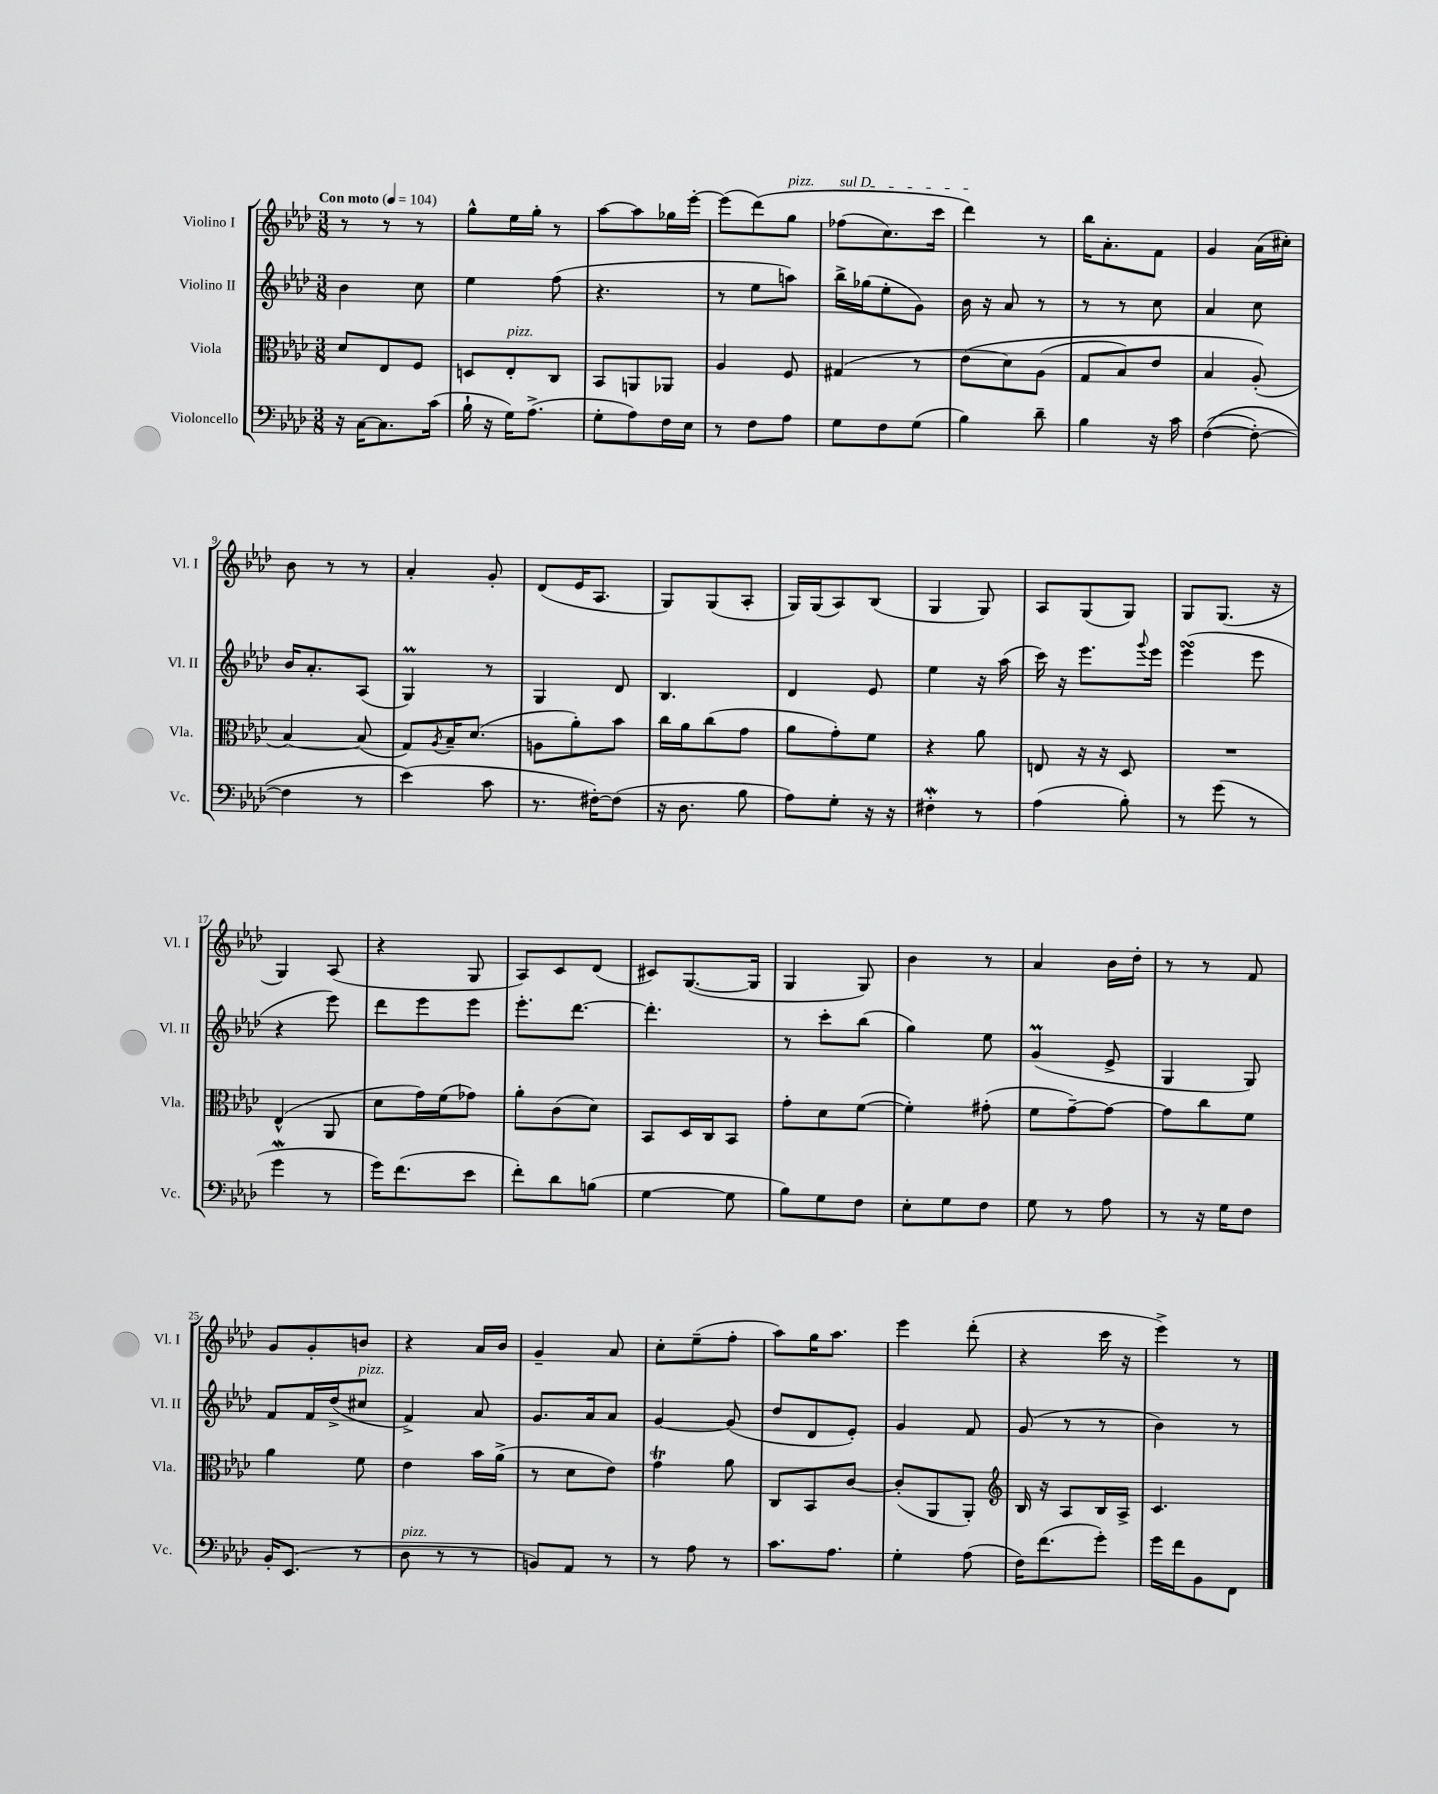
<<
\new StaffGroup <<
\new Staff = "s0" \with { instrumentName = "Violino I" shortInstrumentName = "Vl. I" } {
    \clef treble \key aes \major \numericTimeSignature \time 3/8 \tempo "Con moto" 4 = 104
    r8 r8 r8 |
    g''8-^ ees''16 g''16-. r8 |
    aes''8~ aes''8 ges''16 ees'''16~-. |
    ees'''8( des'''8)\( g''8^\markup { \italic "pizz." } |
    \once \override TextSpanner.bound-details.left.text = \markup { \italic "sul D" } fes''8\startTextSpan( c''8.) c'''16 |
    des'''4\stopTextSpan\) r8 |
    bes''16 aes'8.-. f'8 |
    g'4 aes'16( cis''16-.) |
    bes'8 r8 r8 |
    aes'4-. g'8-. |
    des'8( ees'16 aes8. |
    g8) g8( aes8-. |
    g16) g16( aes8) bes8( |
    g4 g8) |
    aes8 g8( g8) |
    g8 g8.( r16 |
    g4) aes8( |
    r4 g8 |
    aes8) c'8 des'8( |
    cis'8) g8.~( g16 |
    g4 g8) |
    bes'4 r8 |
    aes'4 bes'16 des''16-. |
    r8 r8 f'8 |
    g'8 g'8-. b'8 |
    r4 aes'16 bes'16 |
    g'4-- aes'8 |
    c''8-. ees''8--( f''8-. |
    aes''8) g''16 aes''8. |
    ees'''4 des'''8-.( |
    r4 c'''16 r16 |
    ees'''4->) r8 \bar "|." |
}
\new Staff = "s1" \with { instrumentName = "Violino II" shortInstrumentName = "Vl. II" } {
    \clef treble \key aes \major \numericTimeSignature \time 3/8
    bes'4 c''8 |
    ees''4 f''8( |
    r4. |
    r8 ees''8 a''8) |
    bes''16-> ges''16( ees''8-. g'8) |
    bes'16 r16 aes'8 r8 |
    r8 r8 c''8 |
    aes'4 c''8 |
    bes'16 aes'8.-. aes8( |
    g4\prall) r8 |
    g4 des'8 |
    bes4. |
    des'4 ees'8 |
    ees''4 r16 aes''16( |
    c'''16) r16 ees'''8. \appoggiatura { g'''8 } ees'''16 |
    ees'''4\turn( ees'''8 |
    r4 ees'''8) |
    des'''8 ees'''8 ees'''8 |
    ees'''8.-. des'''8.~ |
    des'''4.-. |
    r8 c'''8-. bes''8( |
    g''4) ees''8 |
    g'4\prall( ees'8-> |
    g4 g8) |
    f'8 f'16 des''16->( cis''8^\markup { \italic "pizz." } |
    f'4->) aes'8 |
    g'8. aes'16 aes'8 |
    g'4~ g'8( |
    des''8 des'8 ees'8-.) |
    g'4 f'8 |
    g'8( r8 r8 |
    bes'4) r8 \bar "|." |
}
\new Staff = "s2" \with { instrumentName = "Viola" shortInstrumentName = "Vla." } {
    \clef alto \key aes \major \numericTimeSignature \time 3/8
    des'8 ees8 f8 |
    d8 ees8-.^\markup { \italic "pizz." } c8 |
    bes,8 a,8 aes,8 |
    aes4 f8 |
    gis4( r8 |
    ees'8\( des'8) aes8( |
    g8 bes8) ees'8 |
    bes4 aes8-.(\) |
    bes4~) bes8( |
    g8) \acciaccatura { aes8 } bes16-- des'8.( |
    a8 aes'8-.) bes'8 |
    c''16 aes'16 c''8( g'8 |
    aes'8 g'8-.) f'8 |
    r4 aes'8 |
    e8 r16 r16 des8 |
    R4. |
    ees4-^( aes,8 |
    des'8 g'16) f'16( ges'8) |
    aes'8-. c'8( des'8) |
    bes,8 des16 c16 bes,8 |
    g'8-. des'8 f'8~( |
    f'4-.) gis'8-.( |
    f'8 g'8~--) g'8~ |
    g'8 c''8 f'8 |
    aes'4 f'8 |
    ees'4 bes'16 aes'16->( |
    r8 des'8 ees'8) |
    g'4\trill aes'8 |
    c8 bes,8 c'8~ |
    c'8-.( aes,8 aes,8-.) |
    \clef treble bes16 r16 aes8 bes16 aes16-> |
    c'4. \bar "|." |
}
\new Staff = "s3" \with { instrumentName = "Violoncello" shortInstrumentName = "Vc." } {
    \clef bass \key aes \major \numericTimeSignature \time 3/8
    r16 c16~ c8. c'16( |
    bes16-! r16 g16) aes8.->( |
    g8-. aes8) f16 ees16 |
    r8 f8 aes8 |
    g8 f8 g8( |
    bes4) des'8-- |
    bes4 r16 c'16 |
    f4~(\( f8~-.) |
    f4 r8 |
    ees'4(\) c'8 |
    r8. fis16~-.) fis8( |
    r16 des8. bes8 |
    aes8) g8-. r16 r16 |
    fis4-.\mordent r8 |
    aes4( bes8-.) |
    r8 g'8( r8 |
    g'4\mordent r8 |
    g'16) f'8.( ees'8 |
    f'8-.) des'8 b8( |
    g4~ g8 |
    bes8) g8 f8 |
    ees8-. g8 f8 |
    g8 r8 aes8 |
    r8 r16 g16 f8 |
    bes,16-. ees,8.( r8 |
    des8^\markup { \italic "pizz." } r8 r8 |
    b,8) aes,8 r8 |
    r8 aes8 r8 |
    c'8. aes8. |
    g4-. aes8( |
    f16) f'8.( g'8-.) |
    g'16 f'16 bes,8 f,8 \bar "|." |
}
>>
>>
